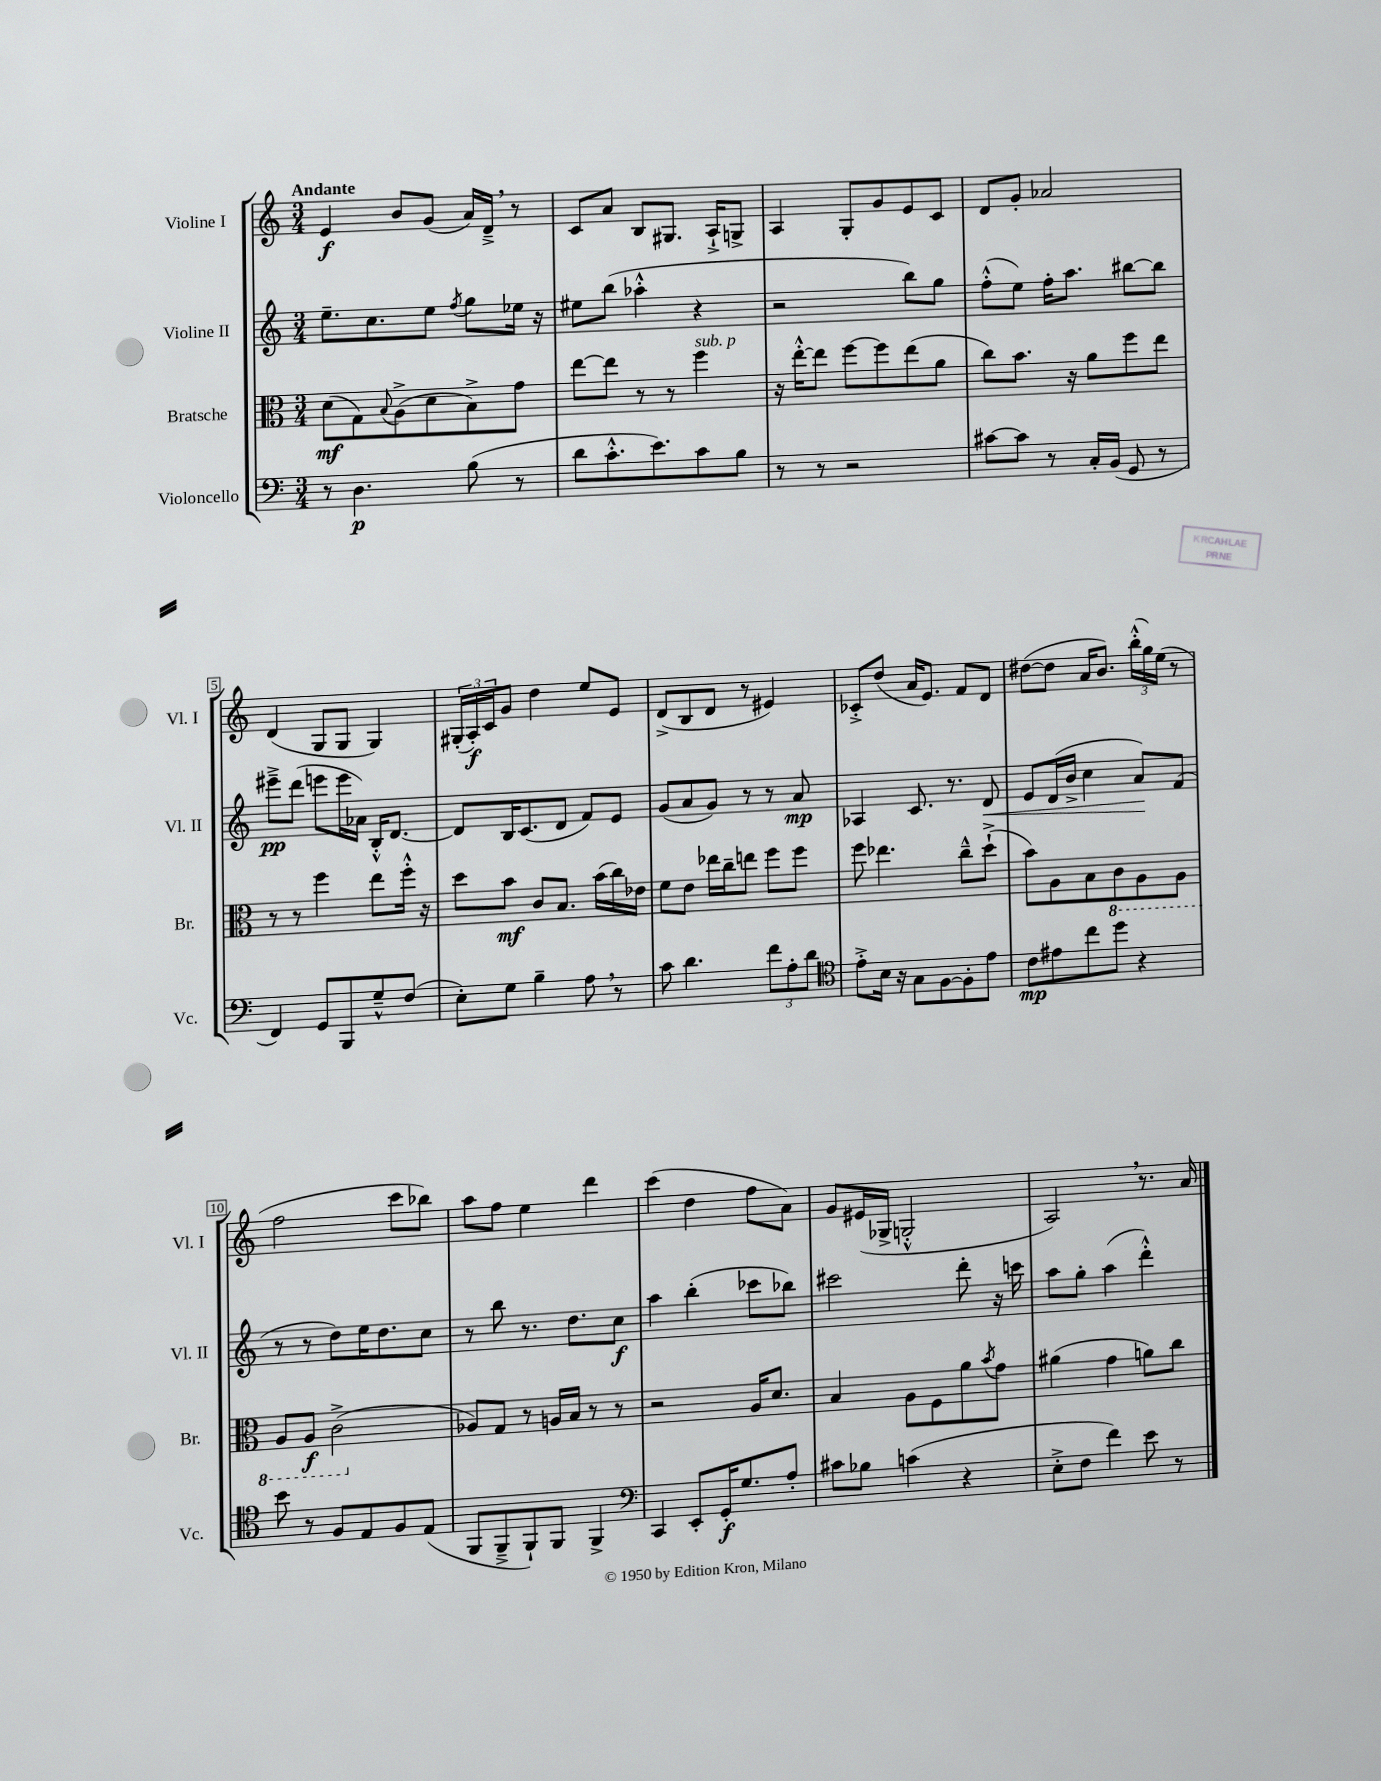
<<
\new StaffGroup <<
\new Staff = "s0" \with { instrumentName = "Violine I" shortInstrumentName = "Vl. I" } {
    \clef treble \key c \major \numericTimeSignature \time 3/4 \tempo "Andante"
    e'4\f b'8 g'8( a'16) d'16---> \breathe r8 |
    c'8 a'8 b8 gis8. a16-!-> g8-> |
    a4 g8-. g'8 e'8 c'8 |
    d'8 g'8-. aes'2 |
    d'4( g8 g8 g4) |
    \tuplet 3/2 { gis16-.( a16-.\f) c'16 } g'8 d''4 e''8 e'8 |
    d'8->( b8 d'8 r8 eis'4) |
    ces'8-.-> d''8( a'16 e'8.) f'8 d'8 |
    dis''8~( dis''8 a'16 b'8.) \tuplet 3/2 { b''16-.-^( g''16) e''16( } r8 |
    f''2 c'''8 bes''8) |
    a''8 f''8 e''4 d'''4 |
    c'''4( d''4 f''8 a'8) |
    g'8 eis'16( ges16-> g2-.-^ |
    a2) \breathe r8. a'16 \bar "|." |
}
\new Staff = "s1" \with { instrumentName = "Violine II" shortInstrumentName = "Vl. II" } {
    \clef treble \key c \major \numericTimeSignature \time 3/4
    e''8.-- c''8. e''8 \acciaccatura { f''8 } g''8 ees''16 r16 |
    eis''8 b''8( aes''4-.-^ r4 |
    r2 b''8) g''8 |
    f''8-.-^( e''8) f''16-. a''8. bis''8~ bis''8 |
    eis'''8--->\pp d'''8( e'''8 e'''16 aes'16) b16-.-^ d'8.~ |
    d'8 b16 c'8.( d'8 f'8) e'8 |
    g'8( a'8 g'8) r8 r8 a'8\mp |
    aes4 c'8. r8. d'8\< |
    e'8 d'16( b'16-> c''4 a'8\!) f'8( |
    r8 r8 d''8) e''16 d''8. c''8 |
    r8 b''8 r8. d''8. c''8\f |
    a''4 b''4-.( ces'''8 bes''8) |
    cis'''2 d'''8-. r16 c'''16 |
    a''8 g''8-. a''4( d'''4-.-^) \bar "|." |
}
\new Staff = "s2" \with { instrumentName = "Bratsche" shortInstrumentName = "Br." } {
    \clef alto \key c \major \numericTimeSignature \time 3/4
    d'8\mf( g8) \appoggiatura { b8 } a8->( d'8 b8->) g'8 |
    e''8~ e''8 r8 r8 f''4^\markup { \italic "sub. p" } |
    r16 e''16~-.-^ e''8 f''8~ f''8 e''8( a'8 |
    c''8) b'8. r16 a'8 f''8 e''8 |
    r8 r8 f''4 e''8 f''16-.-^ r16 |
    d''8 b'8\mf c'8 b8. b'16( c''16) ees'16 |
    f'8 e'8 ees''16 c''16-- e''8 f''8 f''8 |
    f''8 ees''4. c''8---^ d''8-!->( |
    b'8) a8 b8 \ottava #-1 c8 a,8 a,8 |
    a,8 a,8\f c2->( \ottava #0 |
    aes8) g8 r8 a16 b16 r8 r8 |
    r2 a16 d'8. |
    b4 a8 f8 a'8 \acciaccatura { b'8 } g'8 |
    ais'4( g'4 a'8) c''8 \bar "|." |
}
\new Staff = "s3" \with { instrumentName = "Violoncello" shortInstrumentName = "Vc." } {
    \clef bass \key c \major \numericTimeSignature \time 3/4
    r8 d4.\p b8( r8 |
    d'8 c'8.-.-^ e'8.) c'8 b8 |
    r8 r8 r2 |
    cis'8~ cis'8 r8 c16-. b,16( g,8 r8 |
    f,4) g,8 b,,8 g8---^ f8( |
    e8-.) g8 b4-- a8 \breathe r8 |
    c'8 d'4. \tuplet 3/2 { f'8 a8-. d'8 } |
    \clef tenor e'8-.-> b16 r16 g8 f8~ f8-. e'8 |
    c'8\mp eis'8 c''8 d''8 r4 |
    b'8 r8 f8 e8 f8 e8( |
    f,8 f,8---> f,8-!) f,8 f,4-> |
    \clef bass c,4 e,8-. g,16-.\f g8. a8-. |
    cis'8 bes8 c'4( r4 |
    e8-.-> f8 f'4) e'8 r8 \bar "|." |
}
>>
>>
\layout { \context { \Score \override BarNumber.stencil = #(make-stencil-boxer 0.1 0.3 ly:text-interface::print) } }
